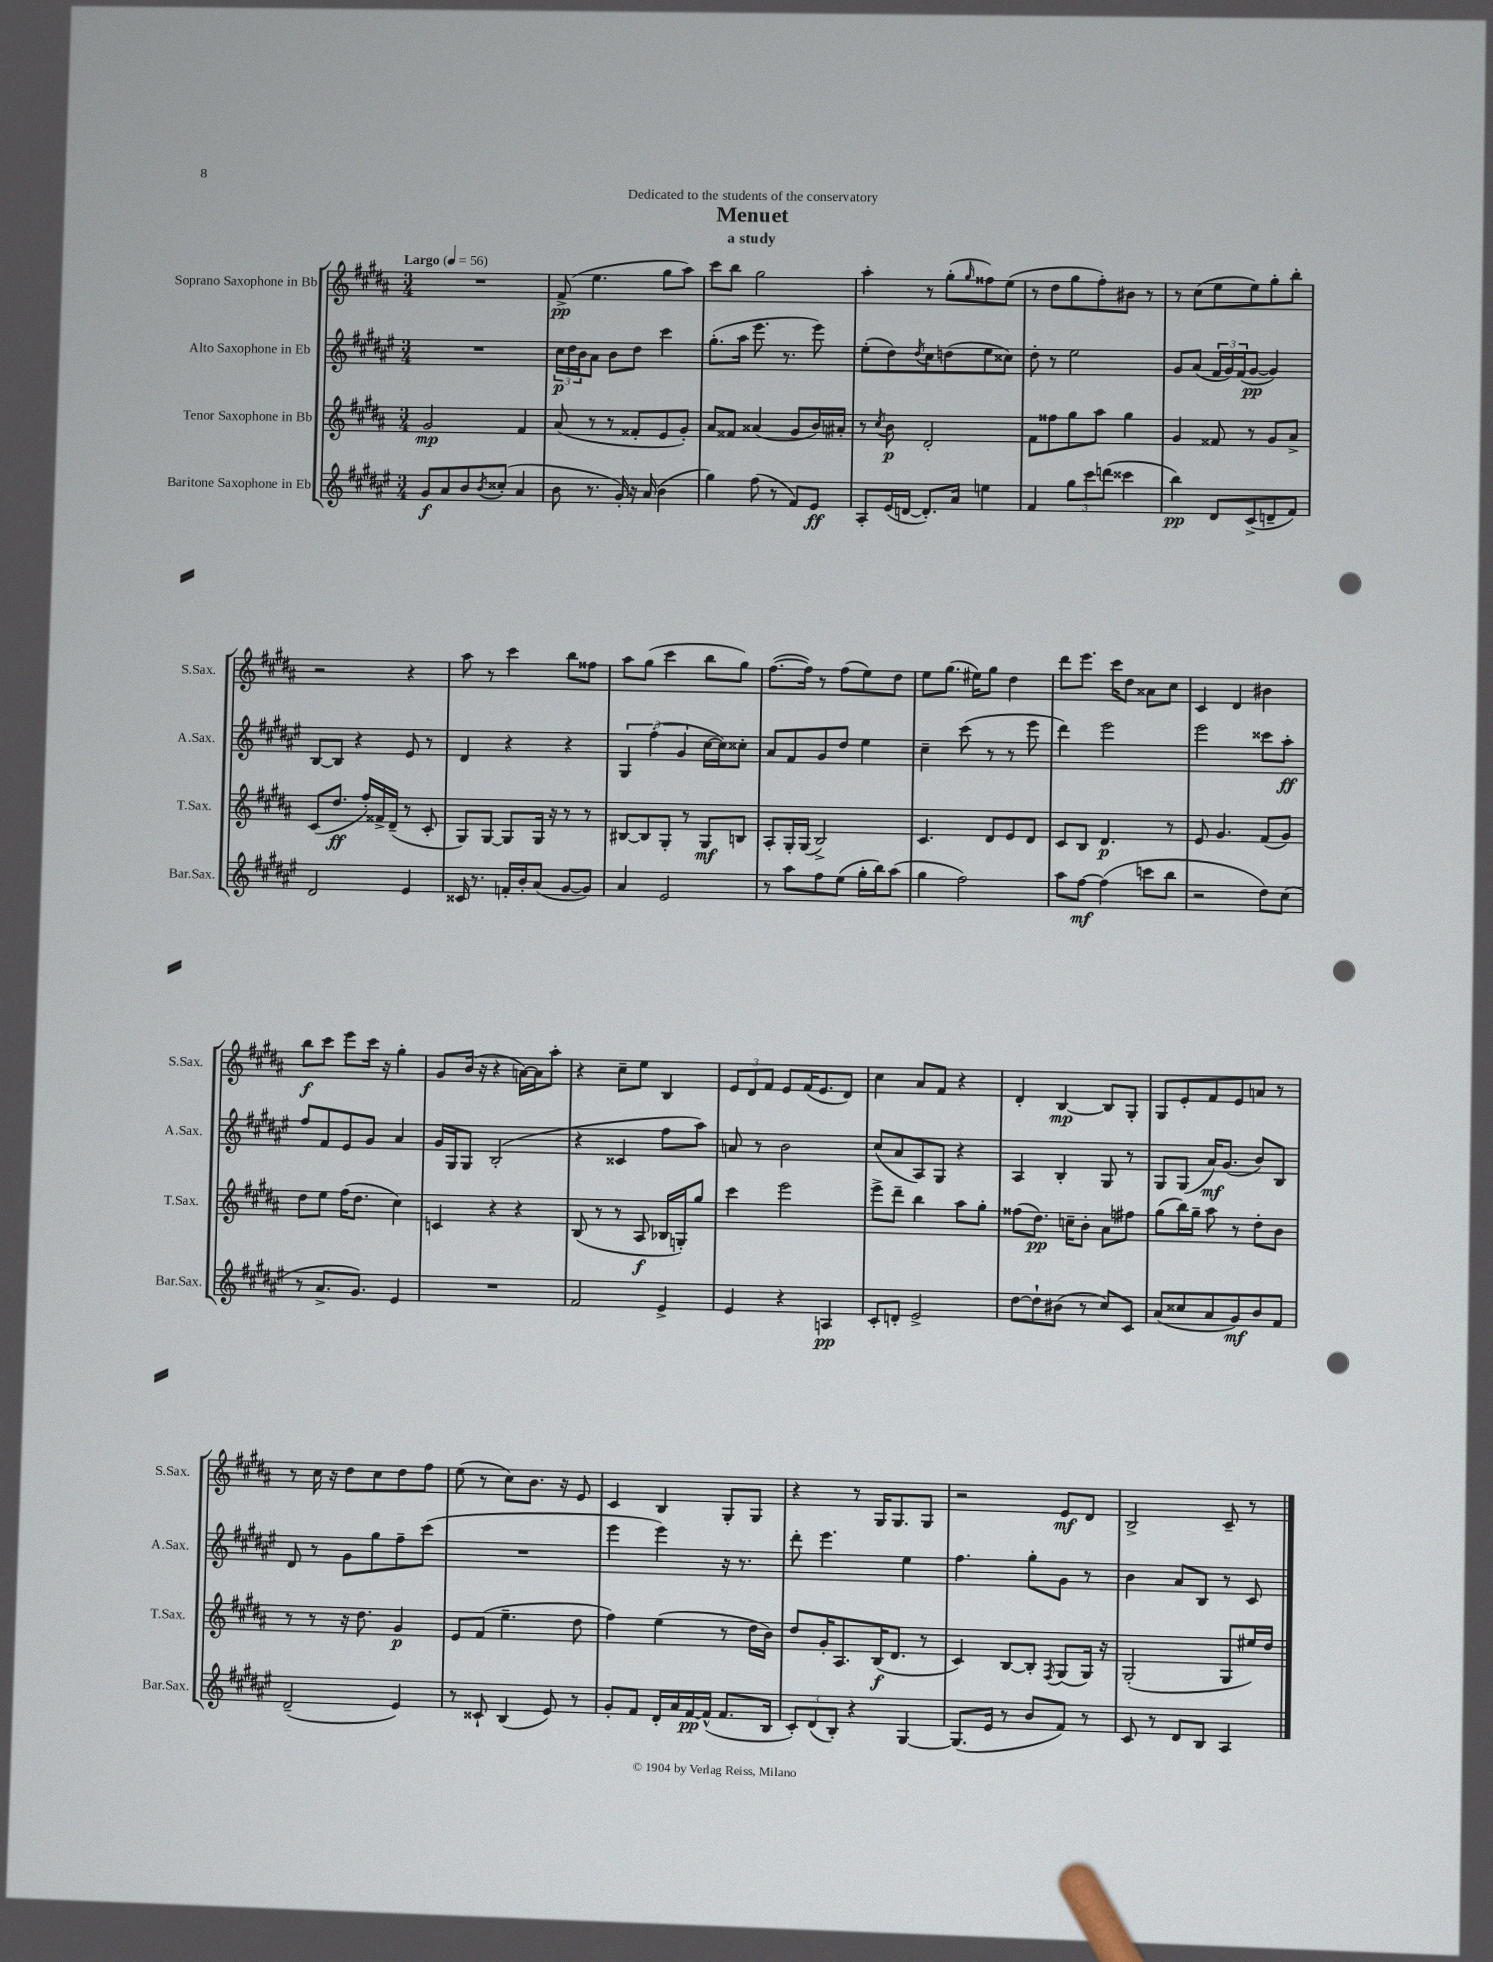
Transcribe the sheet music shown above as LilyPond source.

\header { title = "Menuet" subtitle = "a study" dedication = "Dedicated to the students of the conservatory" }
<<
\new StaffGroup <<
\new Staff = "s0" \with { instrumentName = "Soprano Saxophone in Bb" shortInstrumentName = "S.Sax." } {
    \clef treble \key b \major \numericTimeSignature \time 3/4 \tempo "Largo" 4 = 56
    R2. |
    fis'8->\pp( e''4. gis''8 ais''8) |
    cis'''8 b''8 gis''2 |
    ais''4-. r8 gis''8-.( \grace { gis''16 } fisis''8) e''8( |
    r8 dis''8 gis''8 fis''8-.) bis'8 r8 |
    r8 cis''8( e''8 e''8) gis''8-. b''8-. |
    r2 r4 |
    ais''8 r8 cis'''4 b''8 fisis''8 |
    ais''8 gis''8( cis'''4 b''8 gis''8) |
    fis''8.~( fis''16) r8 fis''8( e''8) dis''8 |
    e''8 gis''8.( eis''16) gis''8 dis''4 |
    dis'''8 e'''8. cis'''16 dis''8 aisis'8 cis''8 |
    cis'4 dis'4 bis'4 |
    b''8\f cis'''8 e'''8 cis'''16 r16 gis''4-. |
    gis'8 b'16( r16 r4 a'16~) a'16 ais''8-. |
    r4 cis''8-- e''8 b4 |
    \tuplet 3/2 { e'8 dis'8 fis'8 } e'8 fis'16( e'8. dis'8) |
    cis''4 ais'8 fis'8 r4 |
    dis'4-. b4~\mp b8 gis8-. |
    gis8 e'8-. fis'8 e'8 a'8 r8 |
    r8 cis''16 r16 dis''8 cis''8 dis''8 fis''8 |
    e''8( r8 cis''8) b'8. r16 e'8 |
    cis'4 b4 gis8-. gis8 |
    r4 r8 gis16 gis8. gis8 |
    r2 e'8\mf dis'8 |
    b2-> cis'8-- r8 \bar "|." |
}
\new Staff = "s1" \with { instrumentName = "Alto Saxophone in Eb" shortInstrumentName = "A.Sax." } {
    \clef treble \key fis \major \numericTimeSignature \time 3/4
    R2. |
    \tuplet 3/2 { cis''16\p dis''16 b'16 } ais'8 b'8 dis''8 cis'''4 |
    gis''8.-.( ais''16 eis'''8. r8. eis'''8) |
    eis''8-.( dis''8) \acciaccatura { dis''8 } cis''8 d''8( eis''8 cisis''8) |
    dis''8-. r8 eis''2 |
    gis'8 ais'8( \tuplet 3/2 { fis'16 gis'16) fis'16( } gis'8~\pp gis'4) |
    b8~ b8 r4 eis'8 r8 |
    dis'4 r4 r4 |
    \tuplet 3/2 { gis4 fis''4-.( gis'4 } cis''16~ cis''16) cisis''8-. |
    ais'8 fis'8 gis'8 dis''8 eis''4 |
    cis''4-- cis'''8( r8 r8 eis'''8 |
    dis'''4) eis'''2 |
    eis'''2 cisis'''8 ais''8-.\ff |
    fis''8 fis'8 eis'8 gis'8 ais'4 |
    gis'16 gis16 gis8 b2-.( |
    r4 cisis'4 fis''8 ais''8) |
    a'8 r8 b'2 |
    cis''8( ais'8 ais8) gis8 r4 |
    ais4 b4-. gis8 r8 |
    gis8 gis8( ais'16\mf) gis'8.( b'8) b8 |
    dis'8 r8 gis'8 gis''8 fis''8-- cis'''8( |
    R2. |
    eis'''4 eis'''4) r16 r8. |
    dis'''8-. eis'''4. eis''4 |
    fis''4. gis''8-. gis'8 r8 |
    b'4 ais'8 b8 r8 cis'8 \bar "|." |
}
\new Staff = "s2" \with { instrumentName = "Tenor Saxophone in Bb" shortInstrumentName = "T.Sax." } {
    \clef treble \key b \major \numericTimeSignature \time 3/4
    gis'2\mp fis'4 |
    ais'8( r8 r8 fisis'8-. e'8 gis'8-.) |
    ais'8 fisis'8 aisis'4( gis'8 b'16) ais'16-. |
    r8 \acciaccatura { cis''8 } b'8\p dis'2-. |
    fis'8 fisis''8 gis''8 ais''8 gis''4 |
    gis'4 fisis'8 r8 gis'8 ais'8-> |
    cis'8( dis''8.\ff fis''16-.) fisis'16-> dis'16--( r8 cis'8-. |
    gis8) gis8~ gis8 gis16 r16 r8 r8 |
    bis8~ bis8 gis8-. r8 gis8\mf b8 |
    ais8-. gis16-. gis16( b2->) |
    cis'4. dis'8 e'8 dis'8 |
    cis'8 b8 dis'4.\p r8 |
    e'8 gis'4. fis'8( gis'8) |
    dis''8 e''8 fis''16( dis''8. cis''4) |
    c'4 r4 r4 |
    b8( r8 r8 ais8\f bes16 g16-.) gis''8 |
    cis'''4 e'''2 |
    e'''8-> dis'''8-- b''4 ais''8 gis''8-. |
    fisis''8( dis''8.\pp) c''16-- b'8-. ais'8 fis''8 |
    gis''8( b''16) gis''16-- ais''8 r8 dis''8-. b'8 |
    r8 r8 r16 dis''8. gis'4\p |
    e'8 fis'8( e''4.-- dis''8 |
    fis''4) e''4( r8 dis''16 b'16) |
    dis''8 gis'16-. ais8. b16\f( dis'8. r8 |
    cis'4) b8~ b8-. \acciaccatura { fis8 } gis8( gis16) r16 |
    gis2-.( gis8 eis''16) dis''16 \bar "|." |
}
\new Staff = "s3" \with { instrumentName = "Baritone Saxophone in Eb" shortInstrumentName = "Bar.Sax." } {
    \clef treble \key fis \major \numericTimeSignature \time 3/4
    gis'8\f ais'8 b'8 \acciaccatura { b'8 } cisis''8-.( ais'4 |
    b'8 r8. gis'16-.) r16 ais'16( b'4 |
    gis''4) fis''8( r8 fis'8) eis'8\ff |
    ais8-. eis'16( d'16~ d'8.-.) ais'16 e''4 |
    fis'4 \tuplet 3/2 { gis''8 cis'''8 d'''8( } cisis'''4 |
    b''4\pp) dis'8 cis'8->( d'8-- fis'8) |
    dis'2 eis'4 |
    cisis'16 r8. f'16-. b'16-. ais'8( gis'8~ gis'8) |
    ais'4 eis'2 |
    r8 ais''8 fis''8 eis''8( gis''16-. b''16) ais''8( |
    gis''4 fis''2) |
    ais''8 fis''8~\mf fis''4( c'''8 b''8 |
    r2 dis''8) cis''8( |
    r8 ais'8.-> gis'8.) eis'4 |
    R2. |
    fis'2 eis'4-> |
    eis'4 r4 a4\pp |
    cis'8-. d'8-. eis'2-> |
    dis''8~ dis''8-! bis'8( r8 cis''8) cis'8 |
    ais'8( cisis''8 ais'8 gis'8\mf) b'8 fis'8 |
    dis'2--( eis'4) |
    r8 cisis'8-! b4( eis'8) r8 |
    gis'8-. fis'8 dis'16-. ais'16 fis'16~\pp fis'16-^( fis'8. b16 |
    \tuplet 3/2 { cis'8-.) dis'8( b8-.) } r4 gis4~ |
    gis8.( eis'16 r8 b'8 fis'8) r8 |
    cis'8 r8 dis'8 b8 ais4 \bar "|." |
}
>>
>>
\layout { \context { \Score \remove "Bar_number_engraver" } }
